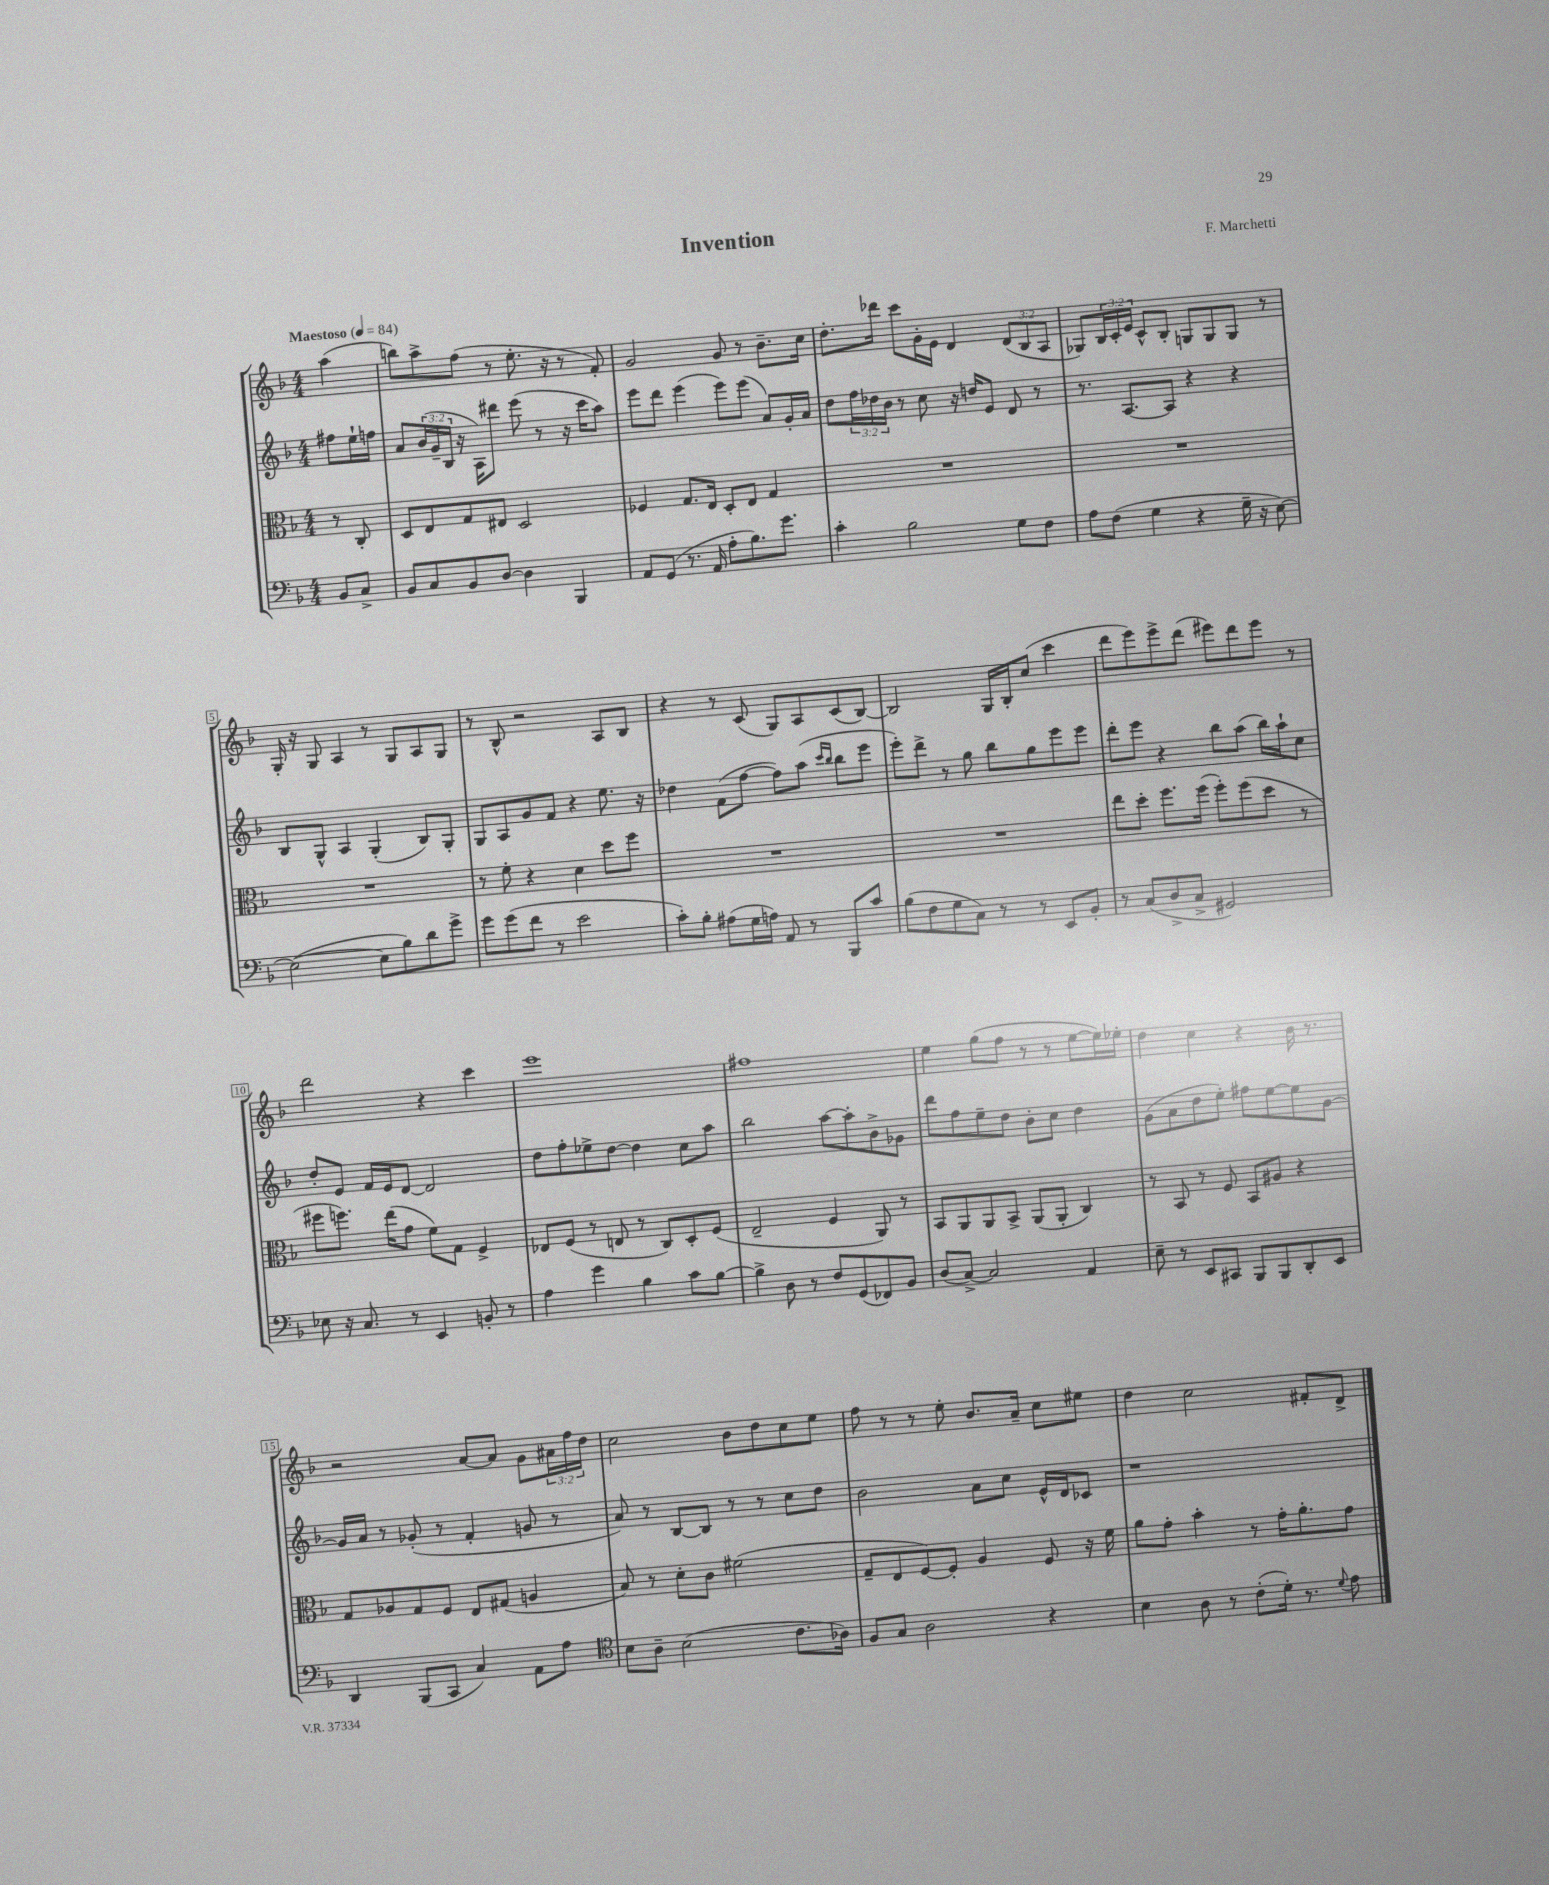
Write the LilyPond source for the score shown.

\header { title = "Invention" composer = "F. Marchetti" }
<<
\new StaffGroup <<
\new Staff = "s0" {
    \clef treble \key f \major \numericTimeSignature \time 4/4 \override Staff.TupletNumber.text = #tuplet-number::calc-fraction-text \partial 4 \tempo "Maestoso" 4 = 84
    a''4( |
    b''8) a''8-> f''8( r8 e''8.-. r16 r8 f'8-.) |
    g'2 g'8 r8 bes'8.-- c''16 |
    d''8.-. des'''16 c'''8 g'16-. e'16 d'4 \tuplet 3/2 { d'8( bes8 a8 } |
    ges8) \tuplet 3/2 { bes16 c'16-. e'16 } c'8-^ bes8-. g8 g8 g8 r8 |
    g16-. r16 g8 a4 r8 g8 a8 g8 |
    r8 bes8-^ r2 a8 bes8 |
    r4 r8 c'8( g8) a8 c'8( bes8~) |
    bes2 g16 bes16-. c''8( c'''4 |
    d'''8 e'''8) e'''8-> d'''8( eis'''8) d'''8 eis'''8 r8 |
    d'''2 r4 c'''4 |
    e'''1 |
    fis''1 |
    e''4 g''8( f''8 r8 r8 e''8~ e''16) ees''16-. |
    d''4 c''4 r4 bes'16 r8. |
    r2 a'8~ a'8 g'8 \tuplet 3/2 { ais'16 f''16 d''16 } |
    c''2 bes'8 d''8 c''8 e''8 |
    f''8 r8 r8 e''8-. bes'8. a'16-- c''8 eis''8 |
    d''4 c''2 fis'8-. d'8-> \bar "|." |
}
\new Staff = "s1" {
    \clef treble \key f \major \numericTimeSignature \time 4/4 \override Staff.TupletNumber.text = #tuplet-number::calc-fraction-text \partial 4
    fis''8 e''16-! f''16 |
    a'8 \tuplet 3/2 { bes'16( g'16-- bes16 } r16 a16) dis'''8 e'''8( r8 r16 c'''16 a''8) |
    e'''8 d'''8 e'''4( e'''8) e'''8( a'8) g'16-. a'16 |
    d''8 \tuplet 3/2 { f''16 des''16 bes'16 } r8 c''8 r16 d''16 e'8 d'8 r8 |
    r8. a8.~ a8 r4 r4 |
    bes8 g8-^ a4 g4-.( bes8) g8-. |
    g8 a8 g'8 f'8 r4 e''8. r16 |
    des''4 f'8( f''8~ f''8) a''8( \grace { c'''16 bes''16 } bes''8 e'''8 |
    e'''8-.) d'''8-> r8 g''8 bes''8 g''8 e'''8 e'''8 |
    d'''8-. e'''8 r4 bes''8 a''8( bes''16) a''16-! c''8 |
    d''8-. e'8 f'16 e'16 d'8~ d'2 |
    d''8 f''8-. ees''8-> d''8~ d''4 c''8 a''8 |
    bes''2 a''8~ a''8-. bes'8-> ges'8 |
    d'''8 f''8 e''8-- d''8 bes'8-. c''8 d''4 |
    g'8( a'8 d''8 e''8-.) fis''8 e''8~ e''8 g'8~ |
    g'16 a'16 r8 ges'8-.( r8 f'4-. g'8 r8 |
    a'8) r8 bes8~ bes8 r8 r8 c''8 d''8 |
    bes'2 a'8 c''8 e'16-^ d'16 ces'8 |
    r1 \bar "|." |
}
\new Staff = "s2" {
    \clef alto \key f \major \numericTimeSignature \time 4/4 \partial 4
    r8 c8-. |
    d8 e8 g8 eis8 d2 |
    fes4 g8. e16 d8-. e8 g4 |
    R1 |
    R1 |
    R1 |
    r8 f'8-. r4 d'4 d''8 f''8 |
    R1 |
    R1 |
    e''8 d''8-. f''8. f''16( f''8-.) f''8( d''8 r8 |
    fis''8 f''8.) e''16( g'8 f'8) g8 f4-> |
    ees8 f8( r8 e8 r8 c8) d8-. f8( |
    e2-- f4 a,8) r8 |
    bes,8 a,8 a,8 bes,8-> a,8( a,8-. c4) |
    r8 bes,8 r8 f8 bes,8 ais8 r4 |
    g8 aes8 g8 f8 e8 gis8( a4 |
    bes8) r8 d'8-. c'8 fis'2( |
    g8-- e8 f8~) f8-. a4 f8 r16 f'16 |
    a'8 g'8-. bes'4-. r8 g'16-. a'8.-. g'8 \bar "|." |
}
\new Staff = "s3" {
    \clef bass \key f \major \numericTimeSignature \time 4/4 \partial 4
    bes,8 c8-> |
    bes,8 c8 bes,8 d8~ d4 bes,,4 |
    a,8 g,8( r8. a,16 a8-. bes8.) g'8. |
    c'4-. bes2 g8 f8 |
    a8 f8( g4 r4 g16-- r16 e8~) |
    e2~( e8 bes8) d'8 g'8-> |
    g'8 g'8( f'8 r8 e'2 |
    c'8-.) bes8-. ais8( g16 a16) a,8 r8 bes,,8 c'8 |
    bes8( f8 g8 c8) r8 r8 e,8 bes,8-. |
    r8 c8( d8-> c8-> gis,2) |
    ees8 r16 c8. r8 e,4 b,8-. r8 |
    a4 g'4 bes4 c'8 bes8~ |
    bes4-> d8 r8 f8 g,8( fes,8) bes,8 |
    d8( c8~->) c2 a,4 |
    e8-- r8 e,8 cis,8 bes,,8 bes,,8 d,8-. e,8 |
    d,4 bes,,8( c,8 c4) a,8 a8 |
    \clef tenor bes8 a8-- bes2( c'8. aes16) |
    f8 g8 a2 r4 |
    bes4 a8 r8 c'8-.( d'16-.) r8. \appoggiatura { d'8 } e'8 \bar "|." |
}
>>
>>
\layout { \context { \Score \override BarNumber.stencil = #(make-stencil-boxer 0.1 0.3 ly:text-interface::print) } }
